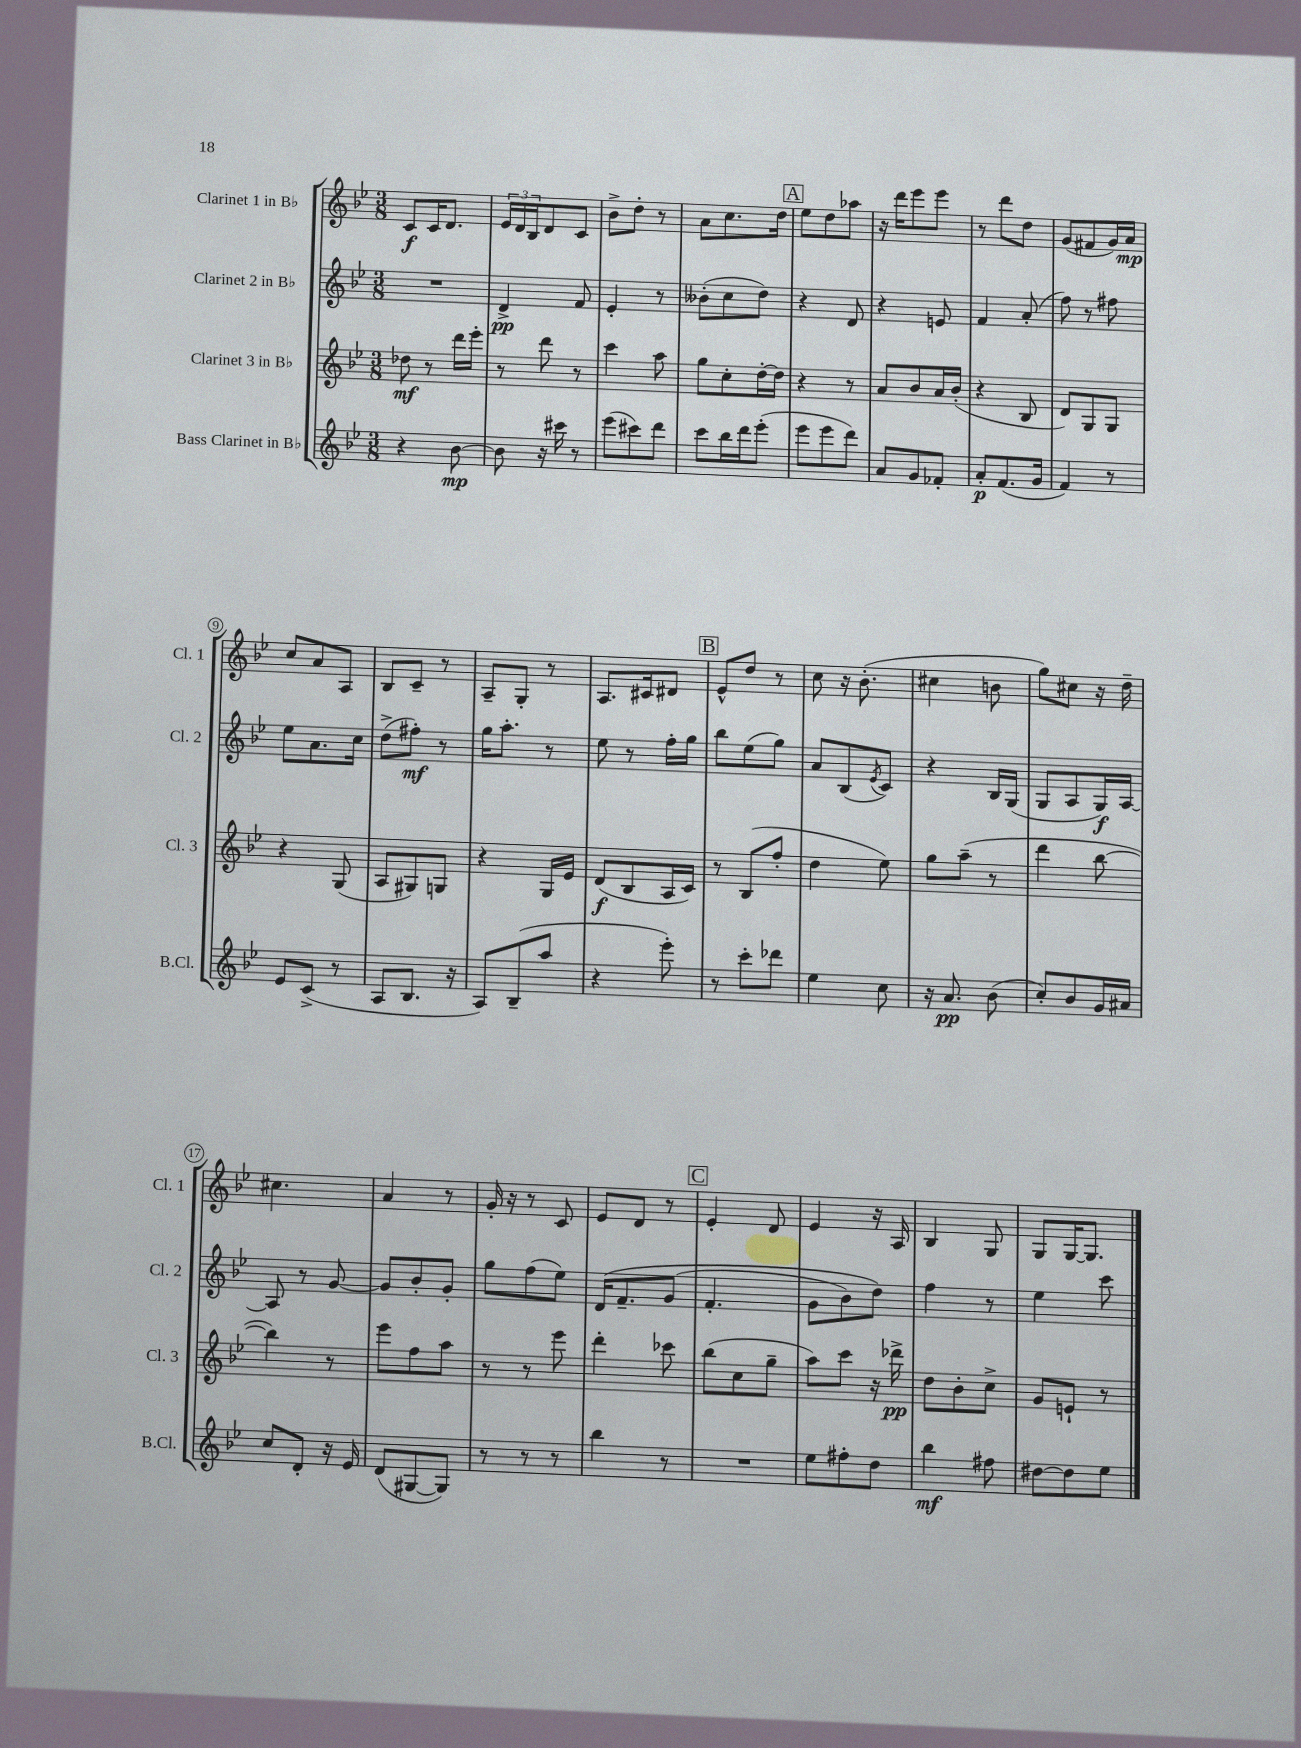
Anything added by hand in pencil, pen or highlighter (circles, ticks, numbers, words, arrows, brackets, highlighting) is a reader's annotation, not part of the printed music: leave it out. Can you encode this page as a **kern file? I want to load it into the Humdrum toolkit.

**kern	**kern	**kern	**kern
*staff4	*staff3	*staff2	*staff1
*clefG2	*clefG2	*clefG2	*clefG2
*k[b-e-]	*k[b-e-]	*k[b-e-]	*k[b-e-]
*M3/8	*M3/8	*M3/8	*M3/8
4r	8dd-	4.r	8c
.	8r	.	16c
.	.	.	8.d
[8b-	16ddd	.	.
.	16eee-'	.	.
=	=	=	=
8b-]	8r	4d^	24e-
.	.	.	24d
.	.	.	24B-
16r	8ddd	.	8d
16ccc#	.	.	.
8r	8r	8f	8c
=	=	=	=
(8eee-	4ccc	4e-'	8b-^
8ccc#)	.	.	8dd'
8ddd	8aa	8r	8r
=	=	=	=
8ccc	8gg	(8b--'	8a
16bb-	8cc'	8cc	8.cc
16ddd	.	.	.
(8eee-'	[16dd'	8dd)	.
.	16dd]	.	16dd
=	=	=	=
8eee-	4r	4r	8ee-
8eee-	.	.	8dd
8ddd)	8r	8d	8aa-
=	=	=	=
8a	8a	4r	16r
.	.	.	16ddd
8g	8b-	.	8eee-
8f-'	16a	8e	8eee-
.	(16b-'	.	.
=	=	=	=
8a'	4r	4f	8r
(8.f	.	.	8ddd
.	8B-	(8a'	8dd
16g	.	.	.
=	=	=	=
4f)	8d)	8ff)	(8g
.	8G	8r	8f#
8r	8G	8ff#	16g)
.	.	.	16a
=	=	=	=
8e-	4r	8ee-	8cc
(8c^	.	8.a	8a
8r	(8G	.	8A
.	.	16cc	.
=	=	=	=
8A	8A	(8dd^	8B-
8.B-	8G#)	8ff#')	8c~
.	8G	8r	8r
16r	.	.	.
=	=	=	=
8A)	4r	16gg	8A~
.	.	8.aa'	.
(8B-~	.	.	8G'
8aa	16G	8r	8r
.	16e-	.	.
=	=	=	=
4r	(8d	8ee-	8.A
.	8B-	8r	.
.	.	.	16c#
8eee-')	16A	16ff'	8d#
.	16c)	16gg	.
=	=	=	=
8r	8r	8bb-	8e-^^
8ccc'	(8B-	(8ee-	8dd
8ddd-	8ff'	8gg)	8r
=	=	=	=
4ee-	4dd	8a	8cc
.	.	(8B-	16r
.	.	.	(8.b-'
.	.	8qe-	.
8cc	8ee-)	8c)	.
=	=	=	=
16r	8gg	4r	4cc#
8.a	.	.	.
.	(8aa~	.	.
(8b-	8r	16B-	8b
.	.	(16G	.
=	=	=	=
8cc')	4ddd	8G	8gg)
8b-	.	8A	8cc#
16g	[8bb-	16G)	16r
16a#	.	[16A	16dd~
=	=	=	=
8cc	4bb-])	8A]	4.cc#
8d'	.	8r	.
16r	8r	[8g	.
16e-	.	.	.
=	=	=	=
(8d	8eee-	8g]	4a
[8G#	8ff	8b-'	.
8G#])	8aa	8g'	8r
=	=	=	=
8r	8r	8gg	16g'
.	.	.	16r
8r	8r	(8ff	8r
8r	8eee-	8ee-)	8c
=	=	=	=
4bb-	4ddd'	&(16d	8e-
.	.	8.f~	.
.	.	.	8d
8r	8ccc-	(8g	8r
=	=	=	=
4.r	(8bb-	4.f'	4e-'
.	8cc	.	.
.	8gg~	.	8d
=	=	=	=
8ee-	8aa)	8g	4e-
8ff#'	8ccc	8b-)	.
8dd	16r	8dd&)	16r
.	16ddd-^	.	16A
=	=	=	=
4bb-	8dd	4ff	4B-
.	8b-'	.	.
8ff#	8cc^	8r	8G
=	=	=	=
[8dd#	8g	4ee-	8G
8dd#]	8e`	.	[16G
.	.	.	8.G]
8ee-	8r	8ccc	.
==	==	==	==
*-	*-	*-	*-
